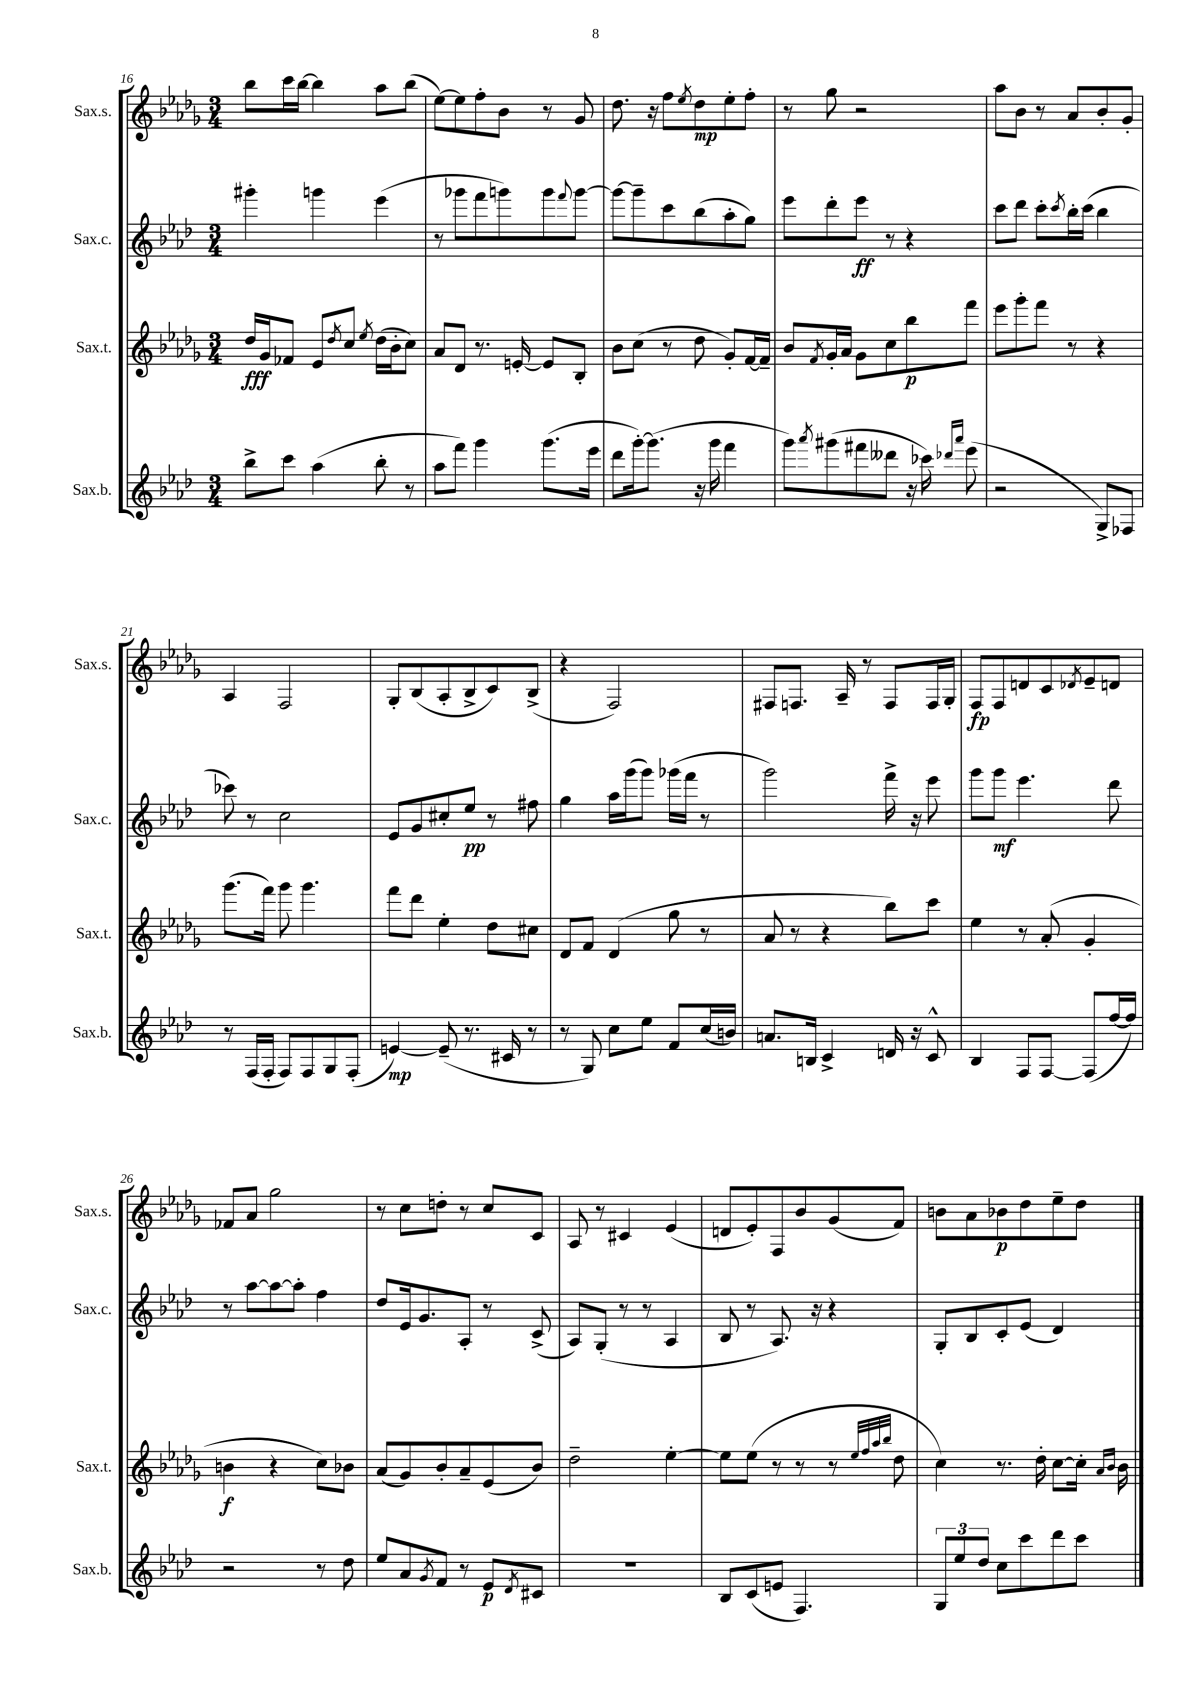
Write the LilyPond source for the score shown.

<<
\new StaffGroup <<
\new Staff = "s0" \with { instrumentName = "Sax.s." shortInstrumentName = "Sax.s." } {
    \clef treble \key des \major \numericTimeSignature \time 3/4
    bes''8 c'''16 bes''16~ bes''4 aes''8 bes''8( |
    ees''8~) ees''8 f''8-. bes'8 r8 ges'8 |
    des''8. r16 f''8 \acciaccatura { ees''8 } des''8\mp ees''8-. f''8-. |
    r8 ges''8 r2 |
    aes''8 bes'8 r8 aes'8 bes'8-. ges'8-. |
    aes4 f2 |
    ges8-. bes8( aes8-. bes8-> c'8) bes8->( |
    r4 f2) |
    fis8 f8. aes16-- r8 f8 f16 ges16-. |
    f8\fp f8 d'8 c'8 \acciaccatura { des'8 } ees'8-- d'8 |
    fes'8 aes'8 ges''2 |
    r8 c''8 d''8-. r8 c''8 c'8 |
    aes8 r8 cis'4 ees'4( |
    d'8 ees'8-.) f8 bes'8 ges'8( f'8) |
    b'8 aes'8 bes'8\p des''8 ees''8-- des''8 \bar "|." |
}
\new Staff = "s1" \with { instrumentName = "Sax.c." shortInstrumentName = "Sax.c." } {
    \clef treble \key aes \major \numericTimeSignature \time 3/4
    gis'''4-. g'''4 ees'''4( |
    r8 ges'''8 f'''8 g'''8) g'''8 \appoggiatura { f'''8 } g'''8~ |
    g'''8~ g'''8-- c'''8 bes''8( aes''8-. g''8) |
    ees'''8 des'''8-. ees'''8\ff r8 r4 |
    c'''8 des'''8 c'''8-. \acciaccatura { c'''8 } bes''16-. c'''16( bes''4 |
    ces'''8) r8 c''2 |
    ees'8 g'8 cis''8-. ees''8\pp r8 fis''8 |
    g''4 aes''16 g'''16( g'''8) ges'''16( f'''16 r8 |
    g'''2) f'''16-> r16 ees'''8 |
    g'''8 g'''8\mf ees'''4. des'''8 |
    r8 aes''8~ aes''8~ aes''8-. f''4 |
    des''8 ees'16 g'8. aes8-. r8 c'8->( |
    aes8) g8-.( r8 r8 aes4 |
    bes8 r8 aes8.) r16 r4 |
    g8-. bes8 c'8-. ees'8( des'4) \bar "|." |
}
\new Staff = "s2" \with { instrumentName = "Sax.t." shortInstrumentName = "Sax.t." } {
    \clef treble \key des \major \numericTimeSignature \time 3/4
    des''16\fff ges'16 fes'8 ees'8 \acciaccatura { des''8 } c''8 \acciaccatura { ees''8 } des''16( bes'16-. c''8) |
    aes'8 des'8 r8. e'16~-. e'8 bes8-. |
    bes'8 c''8( r8 des''8 ges'8-.) f'16~ f'16-- |
    bes'8 \acciaccatura { f'8 } ges'16-. aes'16 ges'8 c''8 bes''8\p f'''8 |
    ees'''8 ges'''8-. f'''8 r8 r4 |
    ges'''8.( f'''16) ges'''8 ges'''4. |
    f'''8 des'''8 ees''4-. des''8 cis''8 |
    des'8 f'8 des'4( ges''8 r8 |
    aes'8 r8 r4 bes''8) c'''8 |
    ees''4 r8 aes'8-.( ges'4-. |
    b'4\f r4 c''8) bes'8 |
    aes'8( ges'8) bes'8-. aes'8-- ees'8( bes'8) |
    des''2-- ees''4~-. |
    ees''8 ees''8( r8 r8 r8 \grace { ees''32 f''32 aes''32 bes''32 } des''8 |
    c''4) r8. des''16-. c''8~ c''16-. \grace { aes'16 bes'16 } bes'16 \bar "|." |
}
\new Staff = "s3" \with { instrumentName = "Sax.b." shortInstrumentName = "Sax.b." } {
    \clef treble \key aes \major \numericTimeSignature \time 3/4
    bes''8-> c'''8 aes''4( bes''8-. r8 |
    aes''8 f'''8) g'''4 g'''8.( ees'''16 |
    des'''8 g'''16~-.) g'''8.( r16 g'''16 f'''4 |
    g'''8) \acciaccatura { aes'''8 } gis'''8( fis'''8 deses'''8 r16 ces'''16) \grace { des'''16 aes'''16 } ees'''8( |
    r2 g8->) fes8 |
    r8 f16( f16-. f8) f8 g8 f8-.( |
    e'4~\mp) e'8--( r8. cis'16 r8 |
    r8 g8) c''8 ees''8 f'8 c''16( b'16) |
    a'8. b16 c'4-> d'16 r16 c'8-^ |
    bes4 f8 f8~ f8( f''16~ f''16) |
    r2 r8 des''8 |
    ees''8 aes'8 \acciaccatura { g'8 } f'8 r8 ees'8\p \acciaccatura { des'8 } cis'8 |
    R2. |
    bes8 c'8( e'8 f4.) |
    \tuplet 3/2 { g8 ees''8 des''8 } c''8 c'''8 des'''8 c'''8 \bar "|." |
}
>>
>>
\layout { \context { \Score currentBarNumber = #16 } }
